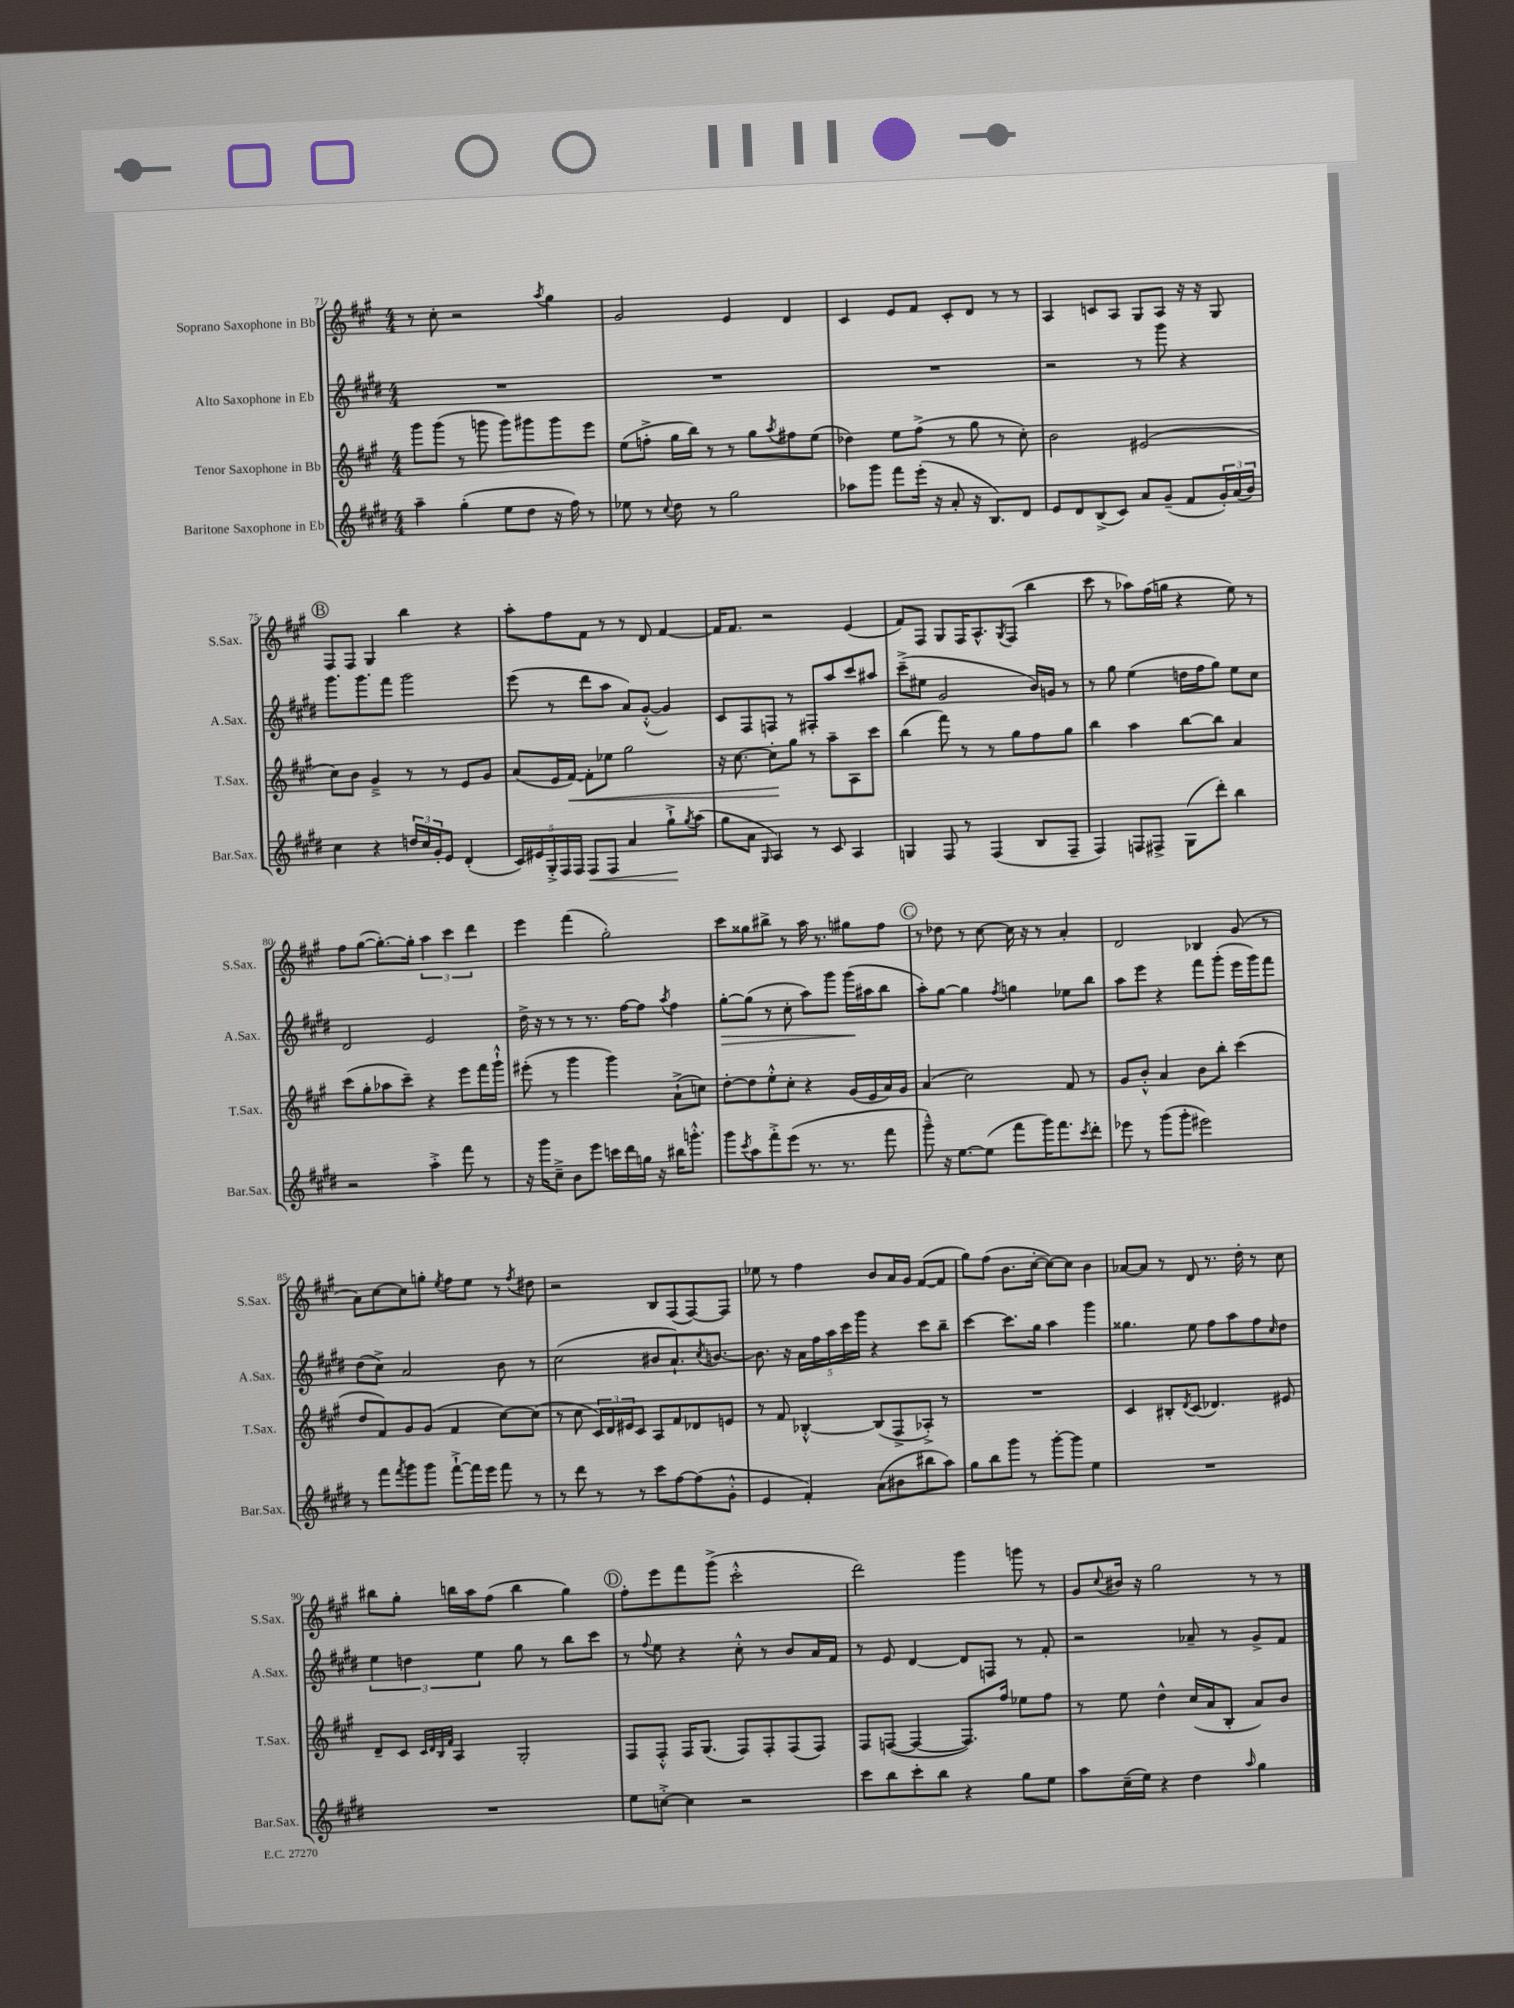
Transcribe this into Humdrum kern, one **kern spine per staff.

**kern	**dynam	**kern	**dynam	**kern	**dynam	**kern
*part4	*part4	*part3	*part3	*part2	*part2	*part1
*staff4	*staff4	*staff3	*staff3	*staff2	*staff2	*staff1
*I"Baritone Saxophone in Eb	*	*I"Tenor Saxophone in Bb	*	*I"Alto Saxophone in Eb	*	*I"Soprano Saxophone in Bb
*I'Bar.Sax.	*	*I'T.Sax.	*	*I'A.Sax.	*	*I'S.Sax.
*clefG2	*	*clefG2	*	*clefG2	*	*clefG2
*k[f#c#g#d#]	*	*k[f#c#g#]	*	*k[f#c#g#d#]	*	*k[f#c#g#]
*M4/4	*	*M4/4	*	*M4/4	*	*M4/4
=71	=71	=71	=71	=71	=71	=71
4aa~\	.	8ggg#\L	.	1r	.	8r
.	.	(8ggg#\J	.	.	.	8cc#'\
(4gg#'\	.	8r	.	.	.	2r
.	.	8gggn\	.	.	.	.
8ee\L	.	8ggg\L)	.	.	.	.
8dd#\J	.	8ggg#X\	.	.	.	.
.	.	.	.	.	.	8qaa/
16r	.	8ggg#\	.	.	.	4gg#\
16ff#\)	.	.	.	.	.	.
8r	.	8eee\J	.	.	.	.
=72	=72	=72	=72	=72	=72	=72
8ee-X\	.	(8ee\L	.	1r	.	2g#/
8r	.	8ffn'^\J	.	.	.	.
8qqcc#/	.	.	.	.	.	.
8dd#\	.	16gg#\LL	.	.	.	.
.	.	16bb\JJ)	.	.	.	.
8r	.	8r	.	.	.	.
2gg#\	.	8r	.	.	.	4e/
.	.	8gg#\L	.	.	.	.
.	.	8qaa/	.	.	.	.
.	.	8ff#X\	.	.	.	4d/
.	.	(8ee\J	.	.	.	.
=73	=73	=73	=73	=73	=73	=73
8aa-X\L	.	4dd-X\)	.	1r	.	4c#/
8ggg#\J	.	.	.	.	.	.
8fff#\L	.	8ee\L	.	.	.	8e/L
(16eee'\Jk	.	(8ff#^\J	.	.	.	8f#/J
16r	.	.	.	.	.	.
8a'/	.	8r	.	.	.	8c#'/L
16r	.	8gg#\	.	.	.	8d/J
8.B/L)	.	.	.	.	.	.
.	.	8r	.	.	.	8r
8d#/J	.	8cc#'\)	.	.	.	8r
=74	=74	=74	=74	=74	=74	=74
8e/L	.	2b\	.	2r	.	4A/
8d#/	.	.	.	.	.	.
(8B^/	.	.	.	.	.	8cn/L
8c#/J)	.	.	.	.	.	8A/J
8a/L	.	(2e#X/	.	8r	.	8G#/L
(8g#~/J	.	.	.	8ggg#\	.	8A/J
8f#/L	.	.	.	4r	.	16r
.	.	.	.	.	.	16r
24g#'/L)	.	.	.	.	.	8G#/
(24a/	.	.	.	.	.	.
24b/JJ)	.	.	.	.	.	.
!!LO:LB:g=z
!!LO:REH:place=s1:t=B
=75	=75	=75	=75	=75	=75	=75
4cc#\	.	8cc#\L)	.	8.ggg#\L	.	8F#/L
.	.	8b\J	.	.	.	8F#/J
.	.	.	.	8.ggg#\	.	.
4r	.	4g#~^/	.	.	.	4G#/
.	.	.	.	8fff#\J	.	.
24ddn/LL	.	8r	.	2ggg#\	.	4bb\
24cc#/	.	.	.	.	.	.
24g#'/J	.	.	.	.	.	.
8e/J	.	8r	.	.	.	.
(4d#'/	.	8e/L	.	.	.	4r
.	.	8g#/J	.	.	.	.
=76	=76	=76	=76	=76	=76	=76
20c#/LL)	.	(8a/L	.	(8eee\	.	8aa'\L
20e#X/	.	.	.	.	.	.
20G#'^/	.	.	.	.	.	.
.	.	16e/L	.	8r	.	8ff#\
20F#/	.	.	.	.	.	.
!	!	!	!LO:HP:b	!	!	!
.	.	[16f#/JJ)	<	.	.	.
20F#/JJ	.	.	.	.	.	.
!	!LO:HP:b	!	!	!	!	!
8F#/L	<	8f#'\L]	.	8ddd#\L	.	8f#\J
8F#/J	.	8ee-X\J	.	8aa\J	.	8r
4a/	.	2gg#\	.	8a/L)	.	8r
.	.	.	.	([8g#'^^/J	.	8d/
8gg#`^\L	.	.	.	4g#/])	.	[4f#/
8qgg#/	.	.	.	.	.	.
(8aa\J	[	.	.	.	.	.
=77	=77	=77	=77	=77	=77	=77
8gg#\L	.	16r	.	8c#/L	.	16f#/KL]
.	.	[8.cc#\	.	.	.	8.f#/J
8a\J	.	.	.	8F#/	.	.
16qqG#/	.	.	.	.	.	.
4A/)	.	8cc#'\L]	.	8Fn/J	.	2r
.	.	8gg#\J	[	8r	.	.
8r	.	8r	.	8F#X'/L	.	.
8c#/	.	8aa~\L	.	8aa/	.	.
4A/	.	8A\	.	8ccc#/	.	(4e/
.	.	8ccc#\J	.	8aa#X/J	.	.
=78	=78	=78	=78	=78	=78	=78
4Gn/	.	(4bb\	.	(8ccc#~^\L	.	8f#/L)
.	.	.	.	8ee#X\J	.	8F#/J
8F#/	.	8fff#\)	.	2g#/	.	8G#/L
8r	.	8r	.	.	.	16F#/K
.	.	.	.	.	.	8.A^^/
(4F#/	.	8r	.	.	.	.
.	.	.	.	.	.	8qG#/
.	.	8gg#\L	.	.	.	(8F#/J
8B/L	.	8ff#\	.	16b/LL)	.	4bb\
.	.	.	.	16gn/JJ	.	.
8F#~/J	.	8gg#\J	.	8r	.	.
=79	=79	=79	=79	=79	=79	=79
4F#/)	.	4bb\	.	8r	.	8ccc#\
.	.	.	.	8gg#\	.	8r
8Fn/L	.	4aa\	.	(4ee\	.	8aa-X\L)
8F#X^/J	.	.	.	.	.	(16ff#\L
.	.	.	.	.	.	16ggn\JJ
(8G#\L	.	[8bb\L	.	16ddn\LL	.	4r
.	.	.	.	16ff#\J	.	.
8ddd#'\J)	.	8bb\J]	.	8gg#\J)	.	.
4bb\	.	4a/	.	8ee\L	.	8ee\)
.	.	.	.	8cc#\J	.	8r
!!LO:LB:g=z
=80	=80	=80	=80	=80	=80	=80
2r	.	(8ccc#\L	.	2d#/	.	8ff#\L
.	.	8gg#'\	.	.	.	([8gg#\J
.	.	8aa-X\	.	.	.	8.gg#'\L_)
.	.	8ccc#~\J)	.	.	.	.
.	.	.	.	.	.	16gg#'\Jk]
4aa'^\	.	4r	.	2e/	.	6aa\
.	.	.	.	.	.	6ccc#\
8fff#\	.	8eee\L	.	.	.	.
.	.	.	.	.	.	6ddd\
8r	.	16fff#\L	.	.	.	.
.	.	16ggg#`^^\JJ	.	.	.	.
=81	=81	=81	=81	=81	=81	=81
16r	.	(8eee#X'\	.	16dd#^\	.	4eee\
16ggg#\KL	.	.	.	16r	.	.
8cc#~^\J	.	8r	.	8r	.	.
8b\L	.	4ggg#\	.	8r	.	(4fff#\
8eee\J	.	.	.	8.r	.	.
16cccn\LL	.	4ggg#\)	.	.	.	2gg#'\)
16ddd#\	.	.	.	[16ff#\KL	.	.
16ggn\JJ	.	.	.	8ff#\J]	.	.
16r	.	.	.	.	.	.
.	.	.	.	8qaa/	.	.
16bb#X\KL	.	(8a`^\L	.	4ff#\	.	.
8.gggn'^^\J	.	.	.	.	.	.
.	.	8ccn\J)	.	.	.	.
=82	=82	=82	=82	=82	=82	=82
!	!	!	!	!	!LO:HP:b	!
8ggg#\L	.	[8dd'\L	.	[8gg#'\L	>	8ccc#\L
8qccc#/	.	.	.	.	.	.
8aa\	.	8dd\]	.	(8gg#\J]	.	8gg##X\
8fff#'^\	.	8ee'^^\	.	8r	.	8bb#X^\J
(8eee\J	.	8cc#'\J	.	8cc#'\	.	8r
8.r	.	4r	.	8aa\L)	.	16aa\
.	.	.	.	.	.	8.r
.	.	.	.	8ggg#\J	.	.
8.r	.	.	.	.	.	.
.	.	(16g#/LL	.	(16ggg#\LL	.	8gg#X\L
.	.	16e/	.	16aa#X\J	]	.
8fff#\	.	16a/)	.	8bb\J	.	8ff#\J
.	.	16g#/JJ	.	.	.	.
!!LO:REH:place=s1:t=C
=83	=83	=83	=83	=83	=83	=83
8ggg#~^^\)	.	(4a/	.	8aa'\L)	.	8r
16r	.	.	.	[8gg#\J	.	8dd-X\
[8.ee\L	.	.	.	.	.	.
.	.	2cc#\)	.	4gg#\]	.	8r
(8ee\J]	.	.	.	.	.	[8cc#\
.	.	.	.	8qff#/	.	.
8fff#\L	.	.	.	4ggn\	.	16cc#\]
.	.	.	.	.	.	16r
16ggg#\K)	.	.	.	.	.	8r
8.fff#\	.	.	.	.	.	.
.	.	8f#/	.	8ee-X\L	.	4a'/
8qccc#/	.	.	.	.	.	.
8ddd#'\J	.	8r	.	8bb\J	.	.
=84	=84	=84	=84	=84	=84	=84
8eee-X\	.	8g#/L	.	8aa\L	.	2d/
8r	.	8b'^^/J	.	8eee\J	.	.
(8ggg#\L	.	4a/	.	4r	.	.
8ggg#'\J	.	.	.	.	.	.
2eee#X\)	.	8b\L	.	8fff#\L	.	4B-X/
.	.	8bb'\J	.	(8ggg#'\J	.	.
.	.	(4ccc#\	.	16eee\LL	.	(8g#/
.	.	.	.	16ggg#\J)	.	.
.	.	.	.	8fff#\J	.	8r
!!LO:LB:g=z
=85	=85	=85	=85	=85	=85	=85
8r	.	8dd/L	.	(8dd#\L	.	8a\L)
8fff#\L	.	8f#/)	.	8cc#^\J)	.	[8cc#\
8qfff#/	.	.	.	.	.	.
8ggg#\	.	8g#/	.	2a/	.	8cc#\]
8ggg#\J	.	(8g#/J	.	.	.	8ggn'\J
.	.	.	.	.	.	8qee/
[8fff#`^\L	.	4f#/	.	.	.	8ff#\L
16fff#\L]	.	.	.	.	.	8ee\J
16eee\JJ	.	.	.	.	.	.
8fff#\	.	[8cc#\L)	.	8b\	.	8r
.	.	.	.	.	.	8qff#/
8r	.	(8cc#\J]	.	8r	.	8dd#X\
=86	=86	=86	=86	=86	=86	=86
8r	.	8r	.	(2cc#\	.	2r
8ddd#\	.	8cc#\	.	.	.	.
8r	.	24c#/LL)	.	.	.	.
.	.	24d/	.	.	.	.
.	.	24e#X/J	.	.	.	.
8r	.	8c#/J	.	.	.	.
8ccc#\L	.	8A/L	.	8b#X/L	.	8B/L
[8ff#\	.	8f#/	.	8.a`/)	.	(8F#/
(8ff#\]	.	8d-X/	.	.	.	[8F#/)
.	.	.	.	8qcc#/	.	.
.	.	.	.	[8.bn/J	.	.
8g#'^^\J	.	8en/J	.	.	.	8F#/J]
=87	=87	=87	=87	=87	=87	=87
4e/	.	8r	.	8.b\]	.	8ee-X\
.	.	8f#/	.	.	.	8r
.	.	.	.	16r	.	.
4f#'/)	.	[4B-X'^^/	.	20a\LL	.	4ff#\
.	.	.	.	20ff#\	.	.
.	.	.	.	20aa\	.	.
.	.	.	.	20ccc#\	.	.
.	.	.	.	20ggg#\JJ	.	.
(8a\L	.	(8B-/L]	.	4r	.	8b/L
8b#X\	.	8F#^/	.	.	.	16a/L
.	.	.	.	.	.	16g#/JJ
8bb#X\	.	8A-X'^/J)	.	8ccc#\L	.	([8f#/L
8aa\J)	.	8r	.	8bb~\J	.	8f#/J]
=88	=88	=88	=88	=88	=88	=88
8gg#\L	.	1r	.	[4ccc#\	.	8gg#\L)
8bb\	.	.	.	.	.	(8ff#\J
8ggg#\J	.	.	.	8.ccc#\L]	.	8.b\L
8r	.	.	.	.	.	.
.	.	.	.	16gg#\Jk	.	[16cc#'\Jk
[8ggg#'\L	.	.	.	4aa\	.	8cc#\L_)
8ggg#\J]	.	.	.	.	.	8cc#\J]
4ee\	.	.	.	4ggg#\	.	4b\
=89	=89	=89	=89	=89	=89	=89
1r	.	4c#/	.	4.gg##X\	.	[8a-X/L
.	.	.	.	.	.	8a-/J]
.	.	8B#X'/L	.	.	.	8r
.	.	8qd/	.	.	.	.
.	.	(8c#/J	.	8ee\	.	8d/
.	.	4.d-X/)	.	8ff#\L	.	8.r
.	.	.	.	8aa\	.	.
.	.	.	.	.	.	16dd'\
.	.	.	.	8ff#\	.	8r
.	.	.	.	16qqcc#/	.	.
.	.	8e#X/	.	8dd#\J	.	8cc#\
!!LO:LB:g=z
=90	=90	=90	=90	=90	=90	=90
1r	.	8d~/L	.	6ee\	.	8bb#X\L
.	.	8c#/J	.	.	.	8gg#'\J
.	.	.	.	6ddn\	.	.
.	.	32qqc#/LLL	.	.	.	.
.	.	32qqd/	.	.	.	.
.	.	32qqB/	.	.	.	.
.	.	32qqf#/JJJ	.	.	.	.
.	.	4A/	.	.	.	16bbn\LL
.	.	.	.	.	.	16aa\J
.	.	.	.	6ee\	.	.
.	.	.	.	.	.	(8ff#\J
.	.	2G#'/	.	8gg#\	.	4bb\
.	.	.	.	8r	.	.
.	.	.	.	8bb\L	.	4gg#\)
.	.	.	.	8ccc#\J	.	.
!!LO:REH:place=s1:t=D
=91	=91	=91	=91	=91	=91	=91
8ee\L	.	8F#/L	.	8r	.	8ff#'\L
.	.	.	.	8qqff#/	.	.
[8ccn'^\J	.	8F#'^^/J	.	8ee\	.	8eee\
4cc\]	.	16F#/KL	.	4r	.	8fff#\
.	.	(8.G#/J	.	.	.	.
.	.	.	.	.	.	(8ggg#^\J
2r	.	8F#/L)	.	8cc#'^^\	.	2ccc#'^^\
.	.	8F#'/	.	8r	.	.
.	.	(8F#/	.	8b/L	.	.
.	.	8F#/J)	.	16a/L	.	.
.	.	.	.	16f#/JJ	.	.
=92	=92	=92	=92	=92	=92	=92
8ccc#\L	.	8F#/L	.	8r	.	2ddd\)
8bb\	.	([8Fn/J	.	8e/	.	.
8ccc#'\	.	4F/_	.	[4d#/	.	.
8bb\J	.	.	.	.	.	.
4r	.	8.F/L])	.	8d#/L]	.	4ggg#\
.	.	.	.	8Fn/J	.	.
.	.	16ff#/Jk	.	.	.	.
8gg#\L	.	8ee-X\L	.	8r	.	8gggn\
8ee\J	.	8ff#\J	.	8f#'/	.	8r
=93	=93	=93	=93	=93	=93	=93
8aa\L	.	8r	.	2r	.	8g#/L
.	.	.	.	.	.	8qqcc#/
(16cc#~\L	.	8ee\	.	.	.	16b#X/Jk
16ee\JJ)	.	.	.	.	.	16r
4r	.	4dd^^\	.	.	.	2gg#\
4dd#\	.	(16cc#/LL	.	8a-X~/	.	.
.	.	16a/J	.	.	.	.
.	.	8B'/J	.	8r	.	.
16qqaa/	.	.	.	.	.	.
4gg#\	.	8a/L)	.	8g#^/L	.	8r
.	.	8b/J	.	8f#/J	.	8r
==	==	==	==	==	==	==
*-	*-	*-	*-	*-	*-	*-
